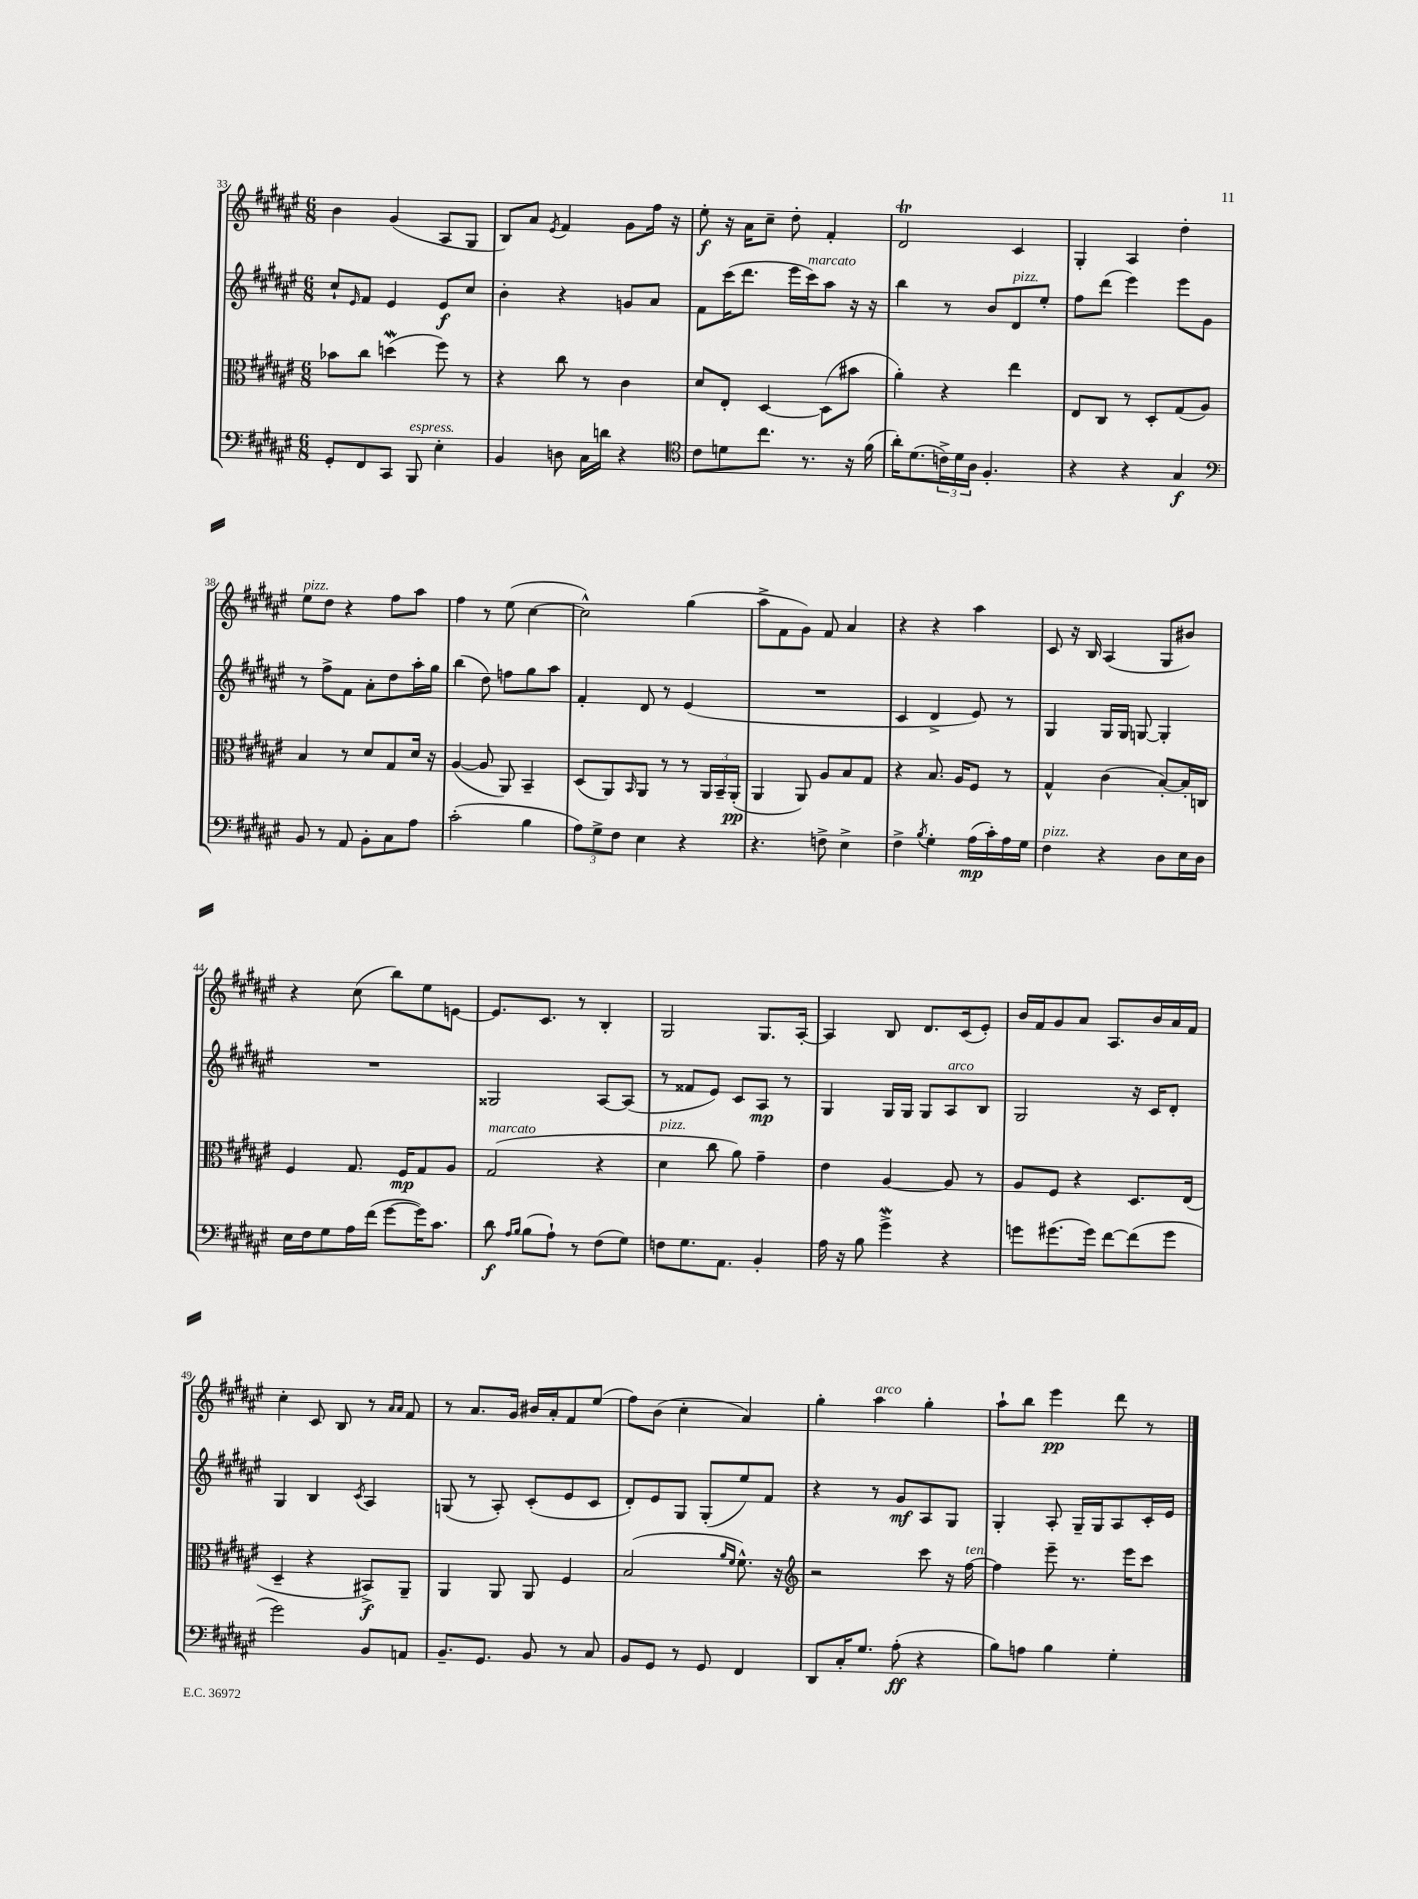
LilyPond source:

<<
\new StaffGroup <<
\new Staff = "s0" {
    \clef treble \key fis \major \numericTimeSignature \time 6/8
    b'4 gis'4( ais8 gis8 |
    b8) ais'8 \acciaccatura { eis'8 } fis'4 gis'8 fis''16 r16 |
    eis''8-.\f r16 ais'16 cis''8-- dis''8-. fis'4-. |
    dis'2\trill cis'4 |
    gis4-. ais4 dis''4-. |
    eis''8^\markup { \italic "pizz." } dis''8 r4 fis''8 ais''8 |
    fis''4 r8 eis''8( cis''4~ |
    cis''2-^) gis''4( |
    ais''8-> fis'8 gis'8) fis'8 ais'4 |
    r4 r4 ais''4 |
    cis'8 r16 b16 ais4( gis8 bis'8) |
    r4 cis''8( b''8) eis''8 e'8~ |
    e'8. cis'8. r8 b4-. |
    gis2 gis8. ais16~-. |
    ais4 b8 dis'8. cis'16( eis'8-.) |
    b'16 fis'16 gis'8 ais'8 ais8. b'16 ais'16 fis'16 |
    cis''4-. cis'8 b8 r8 \grace { ais'16 ais'16 } fis'8 |
    r8 ais'8. gis'16 bis'16 ais'16-. fis'8 eis''8( |
    fis''8) b'8( cis''4-. ais'4) |
    gis''4-. ais''4^\markup { \italic "arco" } gis''4-. |
    ais''8-! b''8 eis'''4\pp dis'''8 r8 \bar "|." |
}
\new Staff = "s1" {
    \clef treble \key fis \major \numericTimeSignature \time 6/8
    cis''8-! \grace { eis'16 } fis'8 eis'4 eis'8\f cis''8 |
    b'4-. r4 g'8 ais'8 |
    fis'8 cis'''16( dis'''8. eis'''16 cis'''16^\markup { \italic "marcato" }) ais''8 r16 r16 |
    b''4 r8 b'8 dis'8^\markup { \italic "pizz." } eis''8-. |
    fis''8 dis'''8( eis'''4) eis'''8 gis'8 |
    r8 fis''8-> fis'8 ais'8-. dis''8 ais''16-. gis''16 |
    b''4( dis''8) f''8 gis''8 ais''8 |
    fis'4-. dis'8 r8 eis'4( |
    R2. |
    cis'4 dis'4-> eis'8) r8 |
    gis4 gis16 gis16 g8~ g4-. |
    R2. |
    gisis2 ais8~ ais8( |
    r8 fisis'8 eis'8) cis'8 ais8\mp r8 |
    gis4 gis16 gis16 gis8 ais8^\markup { \italic "arco" } b8 |
    gis2 r16 cis'16 dis'8-. |
    gis4 b4 \acciaccatura { cis'8 } ais4 |
    g8( r8 ais8-.) cis'8-.( eis'8 cis'8 |
    dis'8-.) eis'8 gis8 gis8-.( eis''8) fis'8 |
    r4 r8 gis'8\mf ais8 gis8 |
    gis4-. ais8-. gis16-- gis16 ais8 cis'16-. eis'16 \bar "|." |
}
\new Staff = "s2" {
    \clef alto \key fis \major \numericTimeSignature \time 6/8
    bes'8 cis''8 d''4\mordent( fis''8) r8 |
    r4 cis''8 r8 cis'4 |
    dis'8 eis8-. dis4~ dis8( bis'8 |
    ais'4-.) r4 eis''4 |
    eis8 cis8 r8 dis8-. gis8( ais8) |
    b4 r8 dis'8 gis8 dis'16 r16 |
    ais4~( ais8 ais,8) b,4-- |
    dis8( ais,8) \grace { b,16 } ais,8 r8 r8 \tuplet 3/2 { ais,16 b,16-- ais,16-.\pp( } |
    ais,4 ais,8) ais8 b8 gis8 |
    r4 b8. ais16 fis8 r8 |
    gis4-^ cis'4( b8~-.) b16-. c16 |
    fis4 gis8. fis16\mp gis8 ais8 |
    gis2^\markup { \italic "marcato" }( r4 |
    dis'4^\markup { \italic "pizz." } cis''8 ais'8) gis'4-- |
    eis'4 ais4~ ais8 r8 |
    ais8 fis8 r4 dis8. eis16( |
    dis4-- r4 bis,8->\f) ais,8-- |
    ais,4 ais,8 ais,8 fis4 |
    b2( \grace { ais'16 fis'16 } fis'8.-^) r16 |
    \clef treble r2 cis'''8 r16 fis''16~^\markup { \italic "ten." } |
    fis''4 eis'''8-- r8. eis'''16 cis'''8 \bar "|." |
}
\new Staff = "s3" {
    \clef bass \key fis \major \numericTimeSignature \time 6/8
    gis,8-. fis,8 cis,8 b,,8^\markup { \italic "espress." } eis4-. |
    b,4 d8 cis16 d'16 r4 |
    \clef tenor cis'8 d'8 cis''8. r8. r16 fis'16( |
    ais'16-.) dis'8.( \tuplet 3/2 { c'16->) dis'16 ais16 } fis4.-. |
    r4 r4 gis4\f |
    \clef bass b,8 r8 ais,8 b,8-. cis8 ais8 |
    cis'2-.( b4 |
    \tuplet 3/2 { ais8) gis8-> fis8 } eis4 r4 |
    r4. f8-> eis4-> |
    fis4-> \acciaccatura { b8 } gis4-. ais16\mp( cis'16-.) ais16 gis16 |
    fis4^\markup { \italic "pizz." } r4 dis8 eis16 dis16 |
    eis16 fis16 gis8 ais16 fis'16( gis'8~ gis'16) cis'8. |
    dis'8\f \grace { ais16 b16 } b8( ais8-!) r8 fis8( gis8) |
    f8 gis8. ais,8. b,4-. |
    ais16 r16 b8 gis'4->\mordent r4 |
    g'8 gis'8.( gis'16) fis'8~ fis'8( gis'8 |
    gis'2) b,8 a,8 |
    b,8.-- gis,8. b,8 r8 cis8 |
    b,8 gis,8 r8 gis,8 fis,4 |
    dis,8 cis16-. gis8. ais8-.\ff( r4 |
    b8) a8 b4 gis4-. \bar "|." |
}
>>
>>
\layout { \context { \Score currentBarNumber = #33 } }
